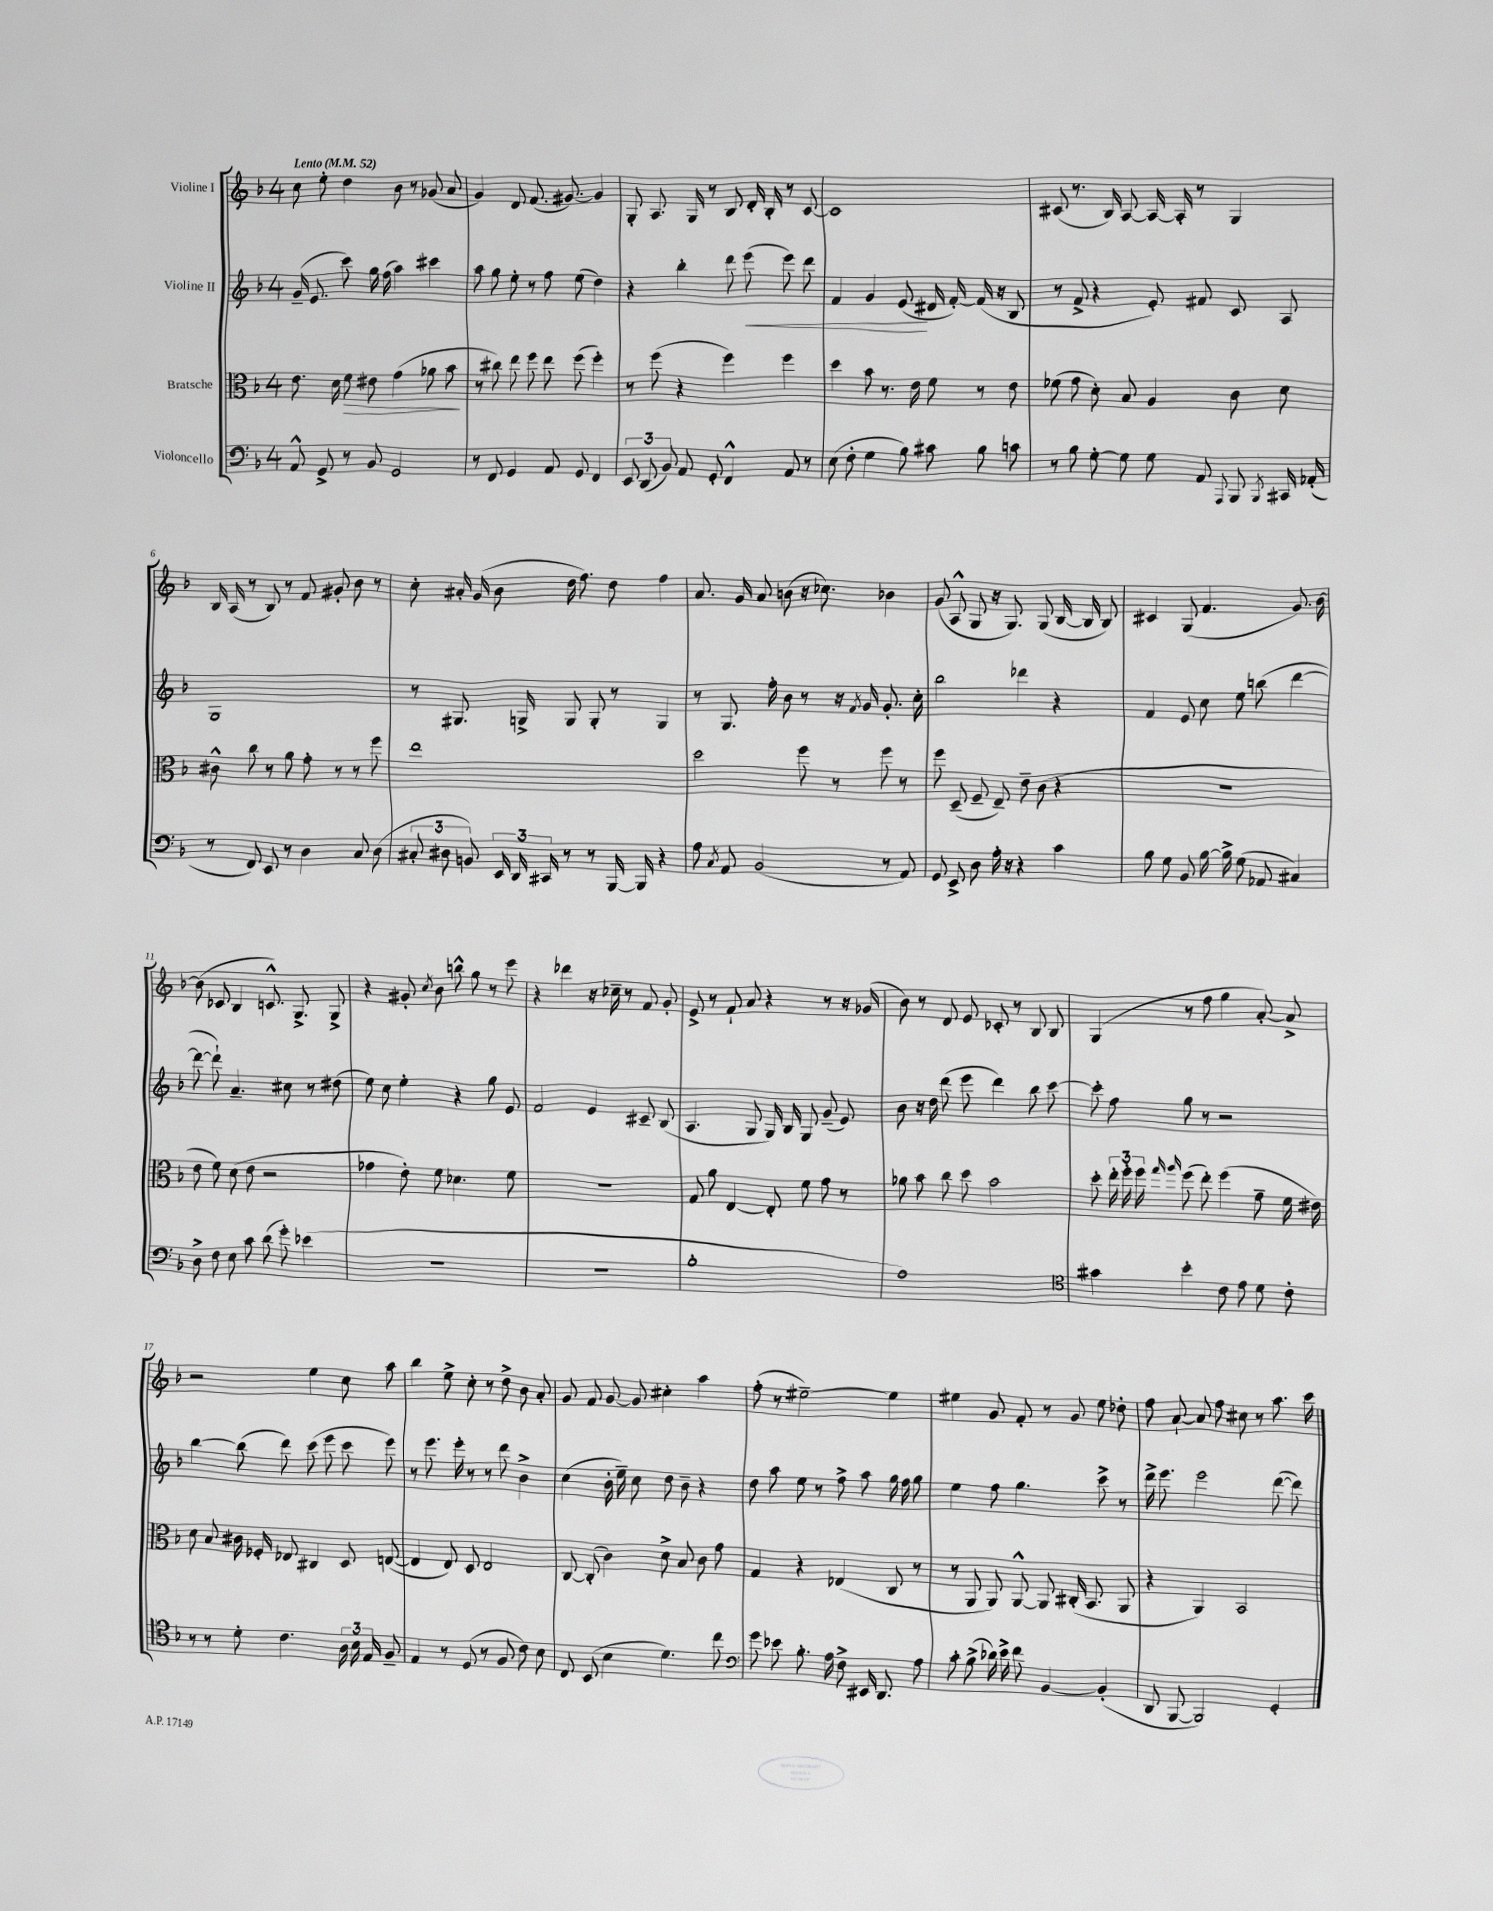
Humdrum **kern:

**kern	**kern	**kern	**kern
*staff4	*staff3	*staff2	*staff1
*clefF4	*clefC3	*clefG2	*clefG2
*k[b-]	*k[b-]	*k[b-]	*k[b-]
*M4/4	*M4/4	*M4/4	*M4/4
*MM52	*MM52	*MM52	*MM52
8AA^^	8.e	(16g~	8cc
.	.	8.e	.
8GG^	.	.	8ee'
.	16d	.	.
8r	8f	8ccc)	4dd
8BB-	8e#	16gg	.
.	.	(16ff	.
2GG	(4g	4aa)	8b-
.	.	.	8r
.	8a-	4ccc#	(8g-
.	8b-	.	8a
=	=	=	=
8r	8r	8aa	4g)
8FF	8cc#)	8gg	.
4GG	8ee	8ee'	8d
.	8ff	8r	(8.f
8AA	8ee	8ff	.
.	.	.	[8.g#)
8GG	(8ff	(8ee	.
4FF	4ff')	4dd)	4g#]
=	=	=	=
12EE	8r	4r	8G'
(12DD	.	.	.
.	(8ff	.	8.A
12BB-)	.	.	.
8AA	4r	4bb-'	.
.	.	.	16G
8GG'	.	.	8r
4FF^^	4ff)	8ddd	8B-
.	.	(8eee	16d'
.	.	.	16B-'
8AA	4ff	8eee)	8r
8r	.	8ddd	[8c
=	=	=	=
(8E	4dd	4f	1c]
8F'	.	.	.
4G	8b-	4g	.
.	8.r	.	.
8B-)	.	(8e	.
.	16e	.	.
8c#	8f	16d#	.
.	.	[16f')	.
8B-	8r	(16f]	.
.	.	16r	.
8c	8e	8B-	.
=	=	=	=
8r	(8f-	8r	(8c#
8B-	8g	8f^	8.r
[8G'	8d')	4r	.
.	.	.	16B-)
8G]	8B-	.	[8A
8G	4A	8e')	16A_
.	.	.	16A']
8AA	.	8f#	8r
8qqAAA	.	.	.
8BBB-	8c	8c	4G
8qBBB-	.	.	.
16CC#	8d	8A	.
(16AA-'	.	.	.
=	=	=	=
8r	8c#^^	1G	16B-
.	.	.	(16A
8FF)	8cc	.	8r
8EE	8r	.	8B-)
8r	8a	.	8r
4D	8g'	.	8f
.	8r	.	8g#'
8C	8r	.	8b-
(8D	8ff	.	8r
=	=	=	=
12C#'	1ee	8r	8cc'
12D#	.	.	.
.	.	8.G#	16a#'
12BB)	.	.	.
.	.	.	(16g
24EE	.	.	8b-
24DD	.	.	.
.	.	16G^	.
24CC#	.	.	.
8r	.	8G	16dd
.	.	.	8.ff)
8r	.	8G'	.
[16BBB-	.	8r	8dd
16BBB-]	.	.	.
4r	.	4G	4ff
=	=	=	=
8A	2dd	8r	8.a
8qC	.	.	.
8AA	.	8.G	.
.	.	.	16g
(2BB-	.	.	8a
.	.	16ff'	.
.	.	8b-	(8b
.	8ff	8r	16r
.	.	.	8.cc-)
.	8r	16r	.
.	.	8qf	.
.	.	16g	.
8r	8ff	8.g'	4b-
8AA)	8r	.	.
.	.	16cc'	.
=	=	=	=
8GG	8ff	2bb-	(8g
8EE^	(8D~	.	8A^^
8D	8F~	.	8G
16A'	8E~)	.	16r
16r	.	.	8.G)
4r	8e~	4ddd-	.
.	(8c	.	(8G
4c	4r	4r	[16B-
.	.	.	16B-]
.	.	.	8B-)
=	=	=	=
8B-	1r	4f	4c#
8G	.	.	.
8BB-	.	8e	(8G
[16B-	.	8cc	4.f
16B-^]	.	.	.
(8G	.	8ee	.
8AA-	.	(8bb	.
4C#)	.	[4ddd	8.g)
.	.	.	[16b-
=	=	=	=
8D^	8e	8ddd_	(8b-]
8F	8f)	8ddd`])	8c-
8E	(8d	4.a~	4B-
8c	8e	.	.
(8d	2r	.	8.c^^)
8g')	.	8cc#	.
.	.	.	8.G^
(4e-	.	8r	.
.	.	(8dd#	8G^
=	=	=	=
1r	4g-	8ee)	4r
.	.	8cc	.
.	8e')	4ee'	8g#'
.	.	.	8qcc
.	8f	.	8b-
.	4.d-	4r	8bb^^
.	.	.	8gg
.	.	8gg	8r
.	8f	8e	8eee
=	=	=	=
1r	1r	2f	4r
.	.	.	4ddd-
.	.	4e	16r
.	.	.	16cc-~
.	.	.	8r
.	.	8c#~	8f
.	.	(8B-	8g'
=	=	=	=
1B-'	8G	4.A	8e^
.	8a	.	8r
.	[4E	.	8f`
.	.	8G	8a
.	8E']	16G)	4r
.	.	16B-	.
.	8f	8G	.
.	8g	(8g~	8r
.	8r	8e)	16r
.	.	.	(16g-
=	=	=	=
1A)	8a-	8b-	8b-)
.	8b-	16r	8r
.	.	16dd	.
.	8cc	(8ddd	8d
.	8dd	8eee	8e
.	2b-	4ddd)	8c-'
.	.	.	8r
.	.	8bb-	8B-
.	.	[8ccc	8B-
=	=	=	=
*clefC4	*	*	*
4g#	8dd'	8ccc']	(4G
.	24ee'	8ff	.
.	24ff'	.	.
.	24ff	.	.
.	16qqgg	.	.
.	16qqaa	.	.
4b-'	(8ff	8gg	8r
.	8ee')	8r	8ff
8c	(4ff	2r	4gg
8e	.	.	.
8d	8g~	.	[8a')
8c'	16f	.	8a^]
.	16e#)	.	.
=	=	=	=
8r	8d	[4bb-	2r
8r	8B-	.	.
8d'	16c#	(8bb-]	.
.	16F-'	.	.
4.c	8E-	8ddd)	.
.	4C#	(8ccc	4ee
.	.	8eee	.
24A	8D	8ccc	8cc
24B-	.	.	.
24E	.	.	.
8F~	([8E	8eee)	8aa
=	=	=	=
4E	4E]	8r	4bb-
.	.	8.eee	.
8r	8E)	.	8ee^
.	.	16eee'	.
(8D	8D	8r	8cc'
8r	2E	8r	8r
8F	.	8ddd	8dd^
8c)	.	4b-^	8b-
8B-	.	.	8a'
=	=	=	=
8C	[8C	(4cc	8g
(8BB-	(8C']	.	8f
4B-	4c)	16b-'	[8g
.	.	16ee~)	.
.	.	8cc	8g]
4.d)	8d^	8dd	4cc#'
.	8B-	8b-~	.
.	8c	4r	4aa
8cc	8g	.	.
=	=	=	=
*clefF4	*	*	*
8g	4G	8dd	(8ff'
8e-	.	8aa	8r
8.B-'	4r	8ee	[2ee#~)
.	.	8r	.
16A	.	.	.
8F^	(4E-	8ff^	.
16EE#	.	8aa	.
8.DD	.	.	.
.	8C	16gg	4ee#]
.	.	16ff	.
8A	8r	8gg	.
=	=	=	=
8c'	8r	4ee	4ee#
(8B-^	8AA	.	.
16d-)	8AA)	8ff	8g
16e^	.	.	.
8f	[8AA^^	4.gg	8f'
[4BB-	8AA]	.	8r
.	(16C#'	.	8g
.	8.BB-	.	.
(4BB-']	.	8ccc^	8ee#
.	8AA	8r	8dd-'
=	=	=	=
8DD	4r	16ddd^	8ff
.	.	8.eee	.
[8BBB-	.	.	[8a`
2BBB-])	4AA)	2eee	8a]
.	.	.	8ff
.	2BB-	.	8cc#
.	.	.	8r
4GG'	.	([8ddd	8.aa
.	.	8ddd])	.
.	.	.	16ccc
==	==	==	==
*-	*-	*-	*-
